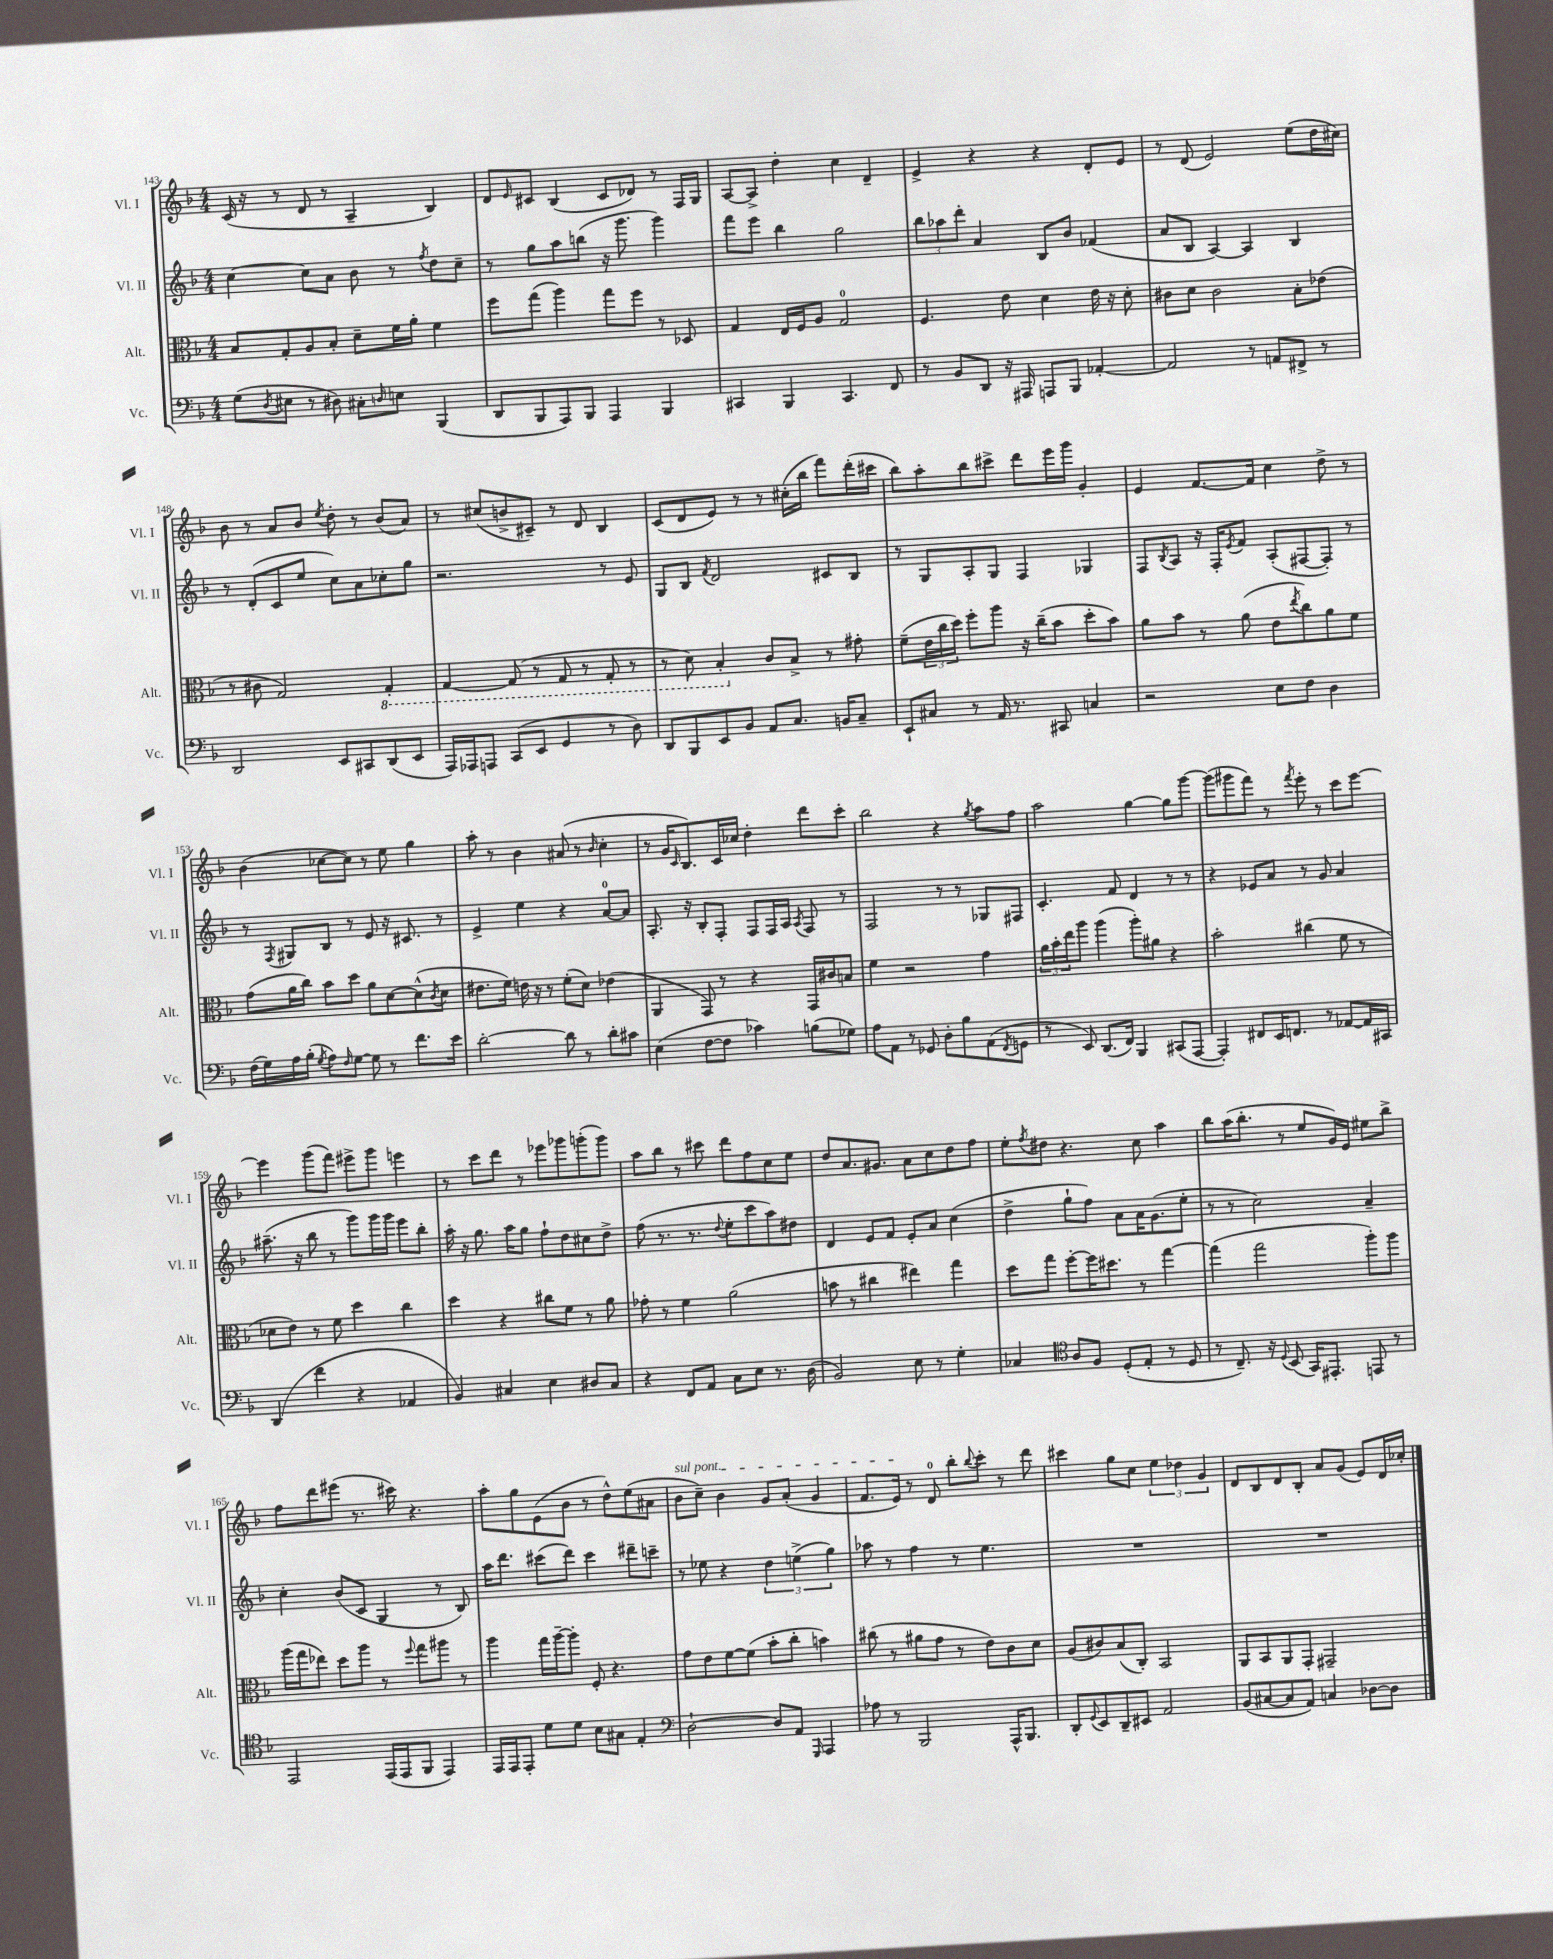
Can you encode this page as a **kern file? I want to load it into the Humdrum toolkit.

**kern	**kern	**kern	**kern
*staff4	*staff3	*staff2	*staff1
*clefF4	*clefC3	*clefG2	*clefG2
*k[b-]	*k[b-]	*k[b-]	*k[b-]
*M4/4	*M4/4	*M4/4	*M4/4
(8G	8B-	[4cc	(16c
.	.	.	16r
8qD	.	.	.
8E#	8G'	.	8r
8r	8A	8cc]	8d
8D#)	8B-'	8a	8r
8C#'	8d~	8b-	4A~
16qqD	.	.	.
8E	16f	8r	.
.	16a'	.	.
.	.	8qff	.
(4BBB-	4f	8dd	4B-)
.	.	8cc~	.
=	=	=	=
8DD	8ff	8r	8d
.	.	.	16qqe
8BBB-	(8gg	8gg	8c#
8AAA)	4aa)	8aa	(4B-
8BBB-	.	(8bb	.
4AAA	8gg	16r	8c#
.	.	8.ggg	.
.	8ff	.	8d-)
4BBB-	8r	4ggg)	8r
.	8D-	.	16F
.	.	.	16G
=	=	=	=
4CC#	4G	8fff	[8A
.	.	8eee	8A^]
4BBB-	16E	4bb-	4dd'
.	16F	.	.
.	8A	.	.
4.CC#	2G	2gg	4cc
.	.	.	4d~
8FF	.	.	.
=	=	=	=
8r	4.F	12bb-	4e^
.	.	12aa-	.
8BB-	.	.	.
.	.	12ddd'	.
8DD	.	4a	4r
16r	8e	.	.
16AAA#	.	.	.
8AAA	4d	8B-	4r
8BBB-	.	8b-	.
[4AA-'	16e	(4f-	8d'
.	16r	.	.
.	8d'	.	8e
=	=	=	=
2AA-]	8c#	8a	8r
.	8d	8B-	(8d
.	2c#	[4A)	2e)
8r	.	4A]	.
8AA	.	.	.
8FF#^	8B-'	4B-	(8ee
8r	(8e-	.	16dd
.	.	.	16cc#)
=	=	=	=
2DD	8r	8r	8b-
.	8c#	(8d'	8r
.	2G)	8c	8a
.	.	8ee	8b-
.	.	.	8qee
8EE	.	8cc)	8dd'
8CC#	.	8a	8r
(8DD	4GG'	8cc-'	(8b-
8EE	.	8gg	8a)
=	=	=	=
16AAA)	[4GG	2.r	8r
16AAA-	.	.	.
8AAA	.	.	(8cc#
(8CC	(8GG]	.	8b^
8EE	8r	.	8c#~)
4GG	8GG	.	8r
.	8r	.	8d
8r	8GG'	8r	4B-
8D)	8r	8e	.
=	=	=	=
8DD	8r	8G	(8c
8BBB-	8D)	8B-	8d
.	.	8qf	.
8EE	4BB-'	2d	8e)
8BB-	.	.	8r
8AA	8c	.	8r
8.C	8B-^	.	(16cc#'
.	.	.	16bb-
.	8r	8c#	8fff)
16BB	.	.	.
8C~	8g#'	8B-	(16ddd'
.	.	.	16ccc#
=	=	=	=
8EE`	(8f~	8r	8bb-)
8C#	24e	8G	8aa'
.	24cc	.	.
.	24dd)	.	.
8r	8ff'	8A'	8bb-
16AA	8aa	8G	8ccc#^
8.r	.	.	.
.	16r	4F	8ddd
.	(16cc~	.	.
8CC#	8b-	.	16eee
.	.	.	16ggg
4C	8dd'	4G-	4g'
.	8b-)	.	.
=	=	=	=
2r	8a	8F	4e
.	.	8qB-	.
.	8b-	8A	.
.	8r	16r	[8.f
.	.	16F'	.
.	.	8qe	.
.	(8a	8f	.
.	.	.	16f]
8E	8e	(8A'	4cc
.	8qee	.	.
8F	8cc)	[8F#	.
4D	8a	8F#'])	8dd^
.	8f	8r	8r
=	=	=	=
(16F	(8g	8r	(4b-
16G)	.	.	.
.	.	8qF	.
16A	16a	8G#	.
(16B-'	16cc)	.	.
8qG	.	.	.
8A)	8b-	8B-	[8cc-
16qqF	.	.	.
[8G	8dd	8r	8cc-])
8G]	8a	8e	8r
8r	[8d	16r	8ee
.	.	8.c#	.
8.f	(8d^^]	.	4gg
.	8qc	.	.
.	8d	8r	.
16e	.	.	.
=	=	=	=
[2d'	8.e#	4e^	8aa'
.	.	.	8r
.	16f)	.	.
.	16e	4ee	4b-
.	16r	.	.
.	8r	.	.
8d]	(8f'	4r	(8a#
8r	8d)	.	8r
.	.	.	16qqb-
8d'	(4e-	[8a	4cc'
8c#	.	8a]	.
=	=	=	=
(4E	4AA	8.A'	8r
.	.	.	16g
.	.	.	16qqc
.	.	16r	8.B-)
[8F	8GG)	8B-'	.
8F]	8r	8F'	16c
.	.	.	16cc-
4c-)	4r	8F	4dd'
.	.	16F	.
.	.	16A	.
.	.	8qA	.
(8B	16GG	8F	8ddd
.	16c#	.	.
8G-)	8B	8r	8ccc'
=	=	=	=
8A	4f	2F	2bb-
8AA	.	.	.
8r	2r	.	.
8GG-	.	.	.
8D'	.	8r	4r
8B-	.	8r	.
.	.	.	8qgg
(8AA	4g	8G-	8aa
8qFF	.	.	.
8GG	.	8F#	8ff
=	=	=	=
8r	24a	4.c'	2aa
.	24b-'	.	.
.	24ee	.	.
8EE)	8aa	.	.
(8.DD	(4aa	.	.
.	.	8f	.
16FF)	.	.	.
4BBB-	8aa')	4d	[4gg
.	8a#	.	.
(8CC#	4r	8r	8gg]
[8AAA	.	8r	[8ggg
=	=	=	=
4AAA'])	2b-'	4r	(8ggg]
.	.	.	8ggg#
8FF#	.	8e-	8fff)
16EE	.	8a	8r
8.FF	.	.	.
.	.	.	8qfff
.	(4cc#	8r	8eee'
8r	.	8g	8r
[8AA-	8f	4a	8ccc
16AA-]	8r	.	[8eee
16CC#	.	.	.
=	=	=	=
(4DD	8d-	(8.aa#~	4eee]
.	8e)	.	.
.	.	16r	.
4f	8r	8bb-	(8ggg
.	8f	8r	8fff)
4r	4dd	8ggg)	8eee#^
.	.	16ggg	8ggg
.	.	16ggg	.
4AA-	4cc	8eee	4eee
.	.	8bb-'	.
=	=	=	=
4BB-)	4dd	16aa'	8r
.	.	16r	.
.	.	8.gg	8ccc
4C#	4r	.	8ddd
.	.	16aa	.
.	.	8gg	8r
4E	8cc#	8ff`	8eee-
.	8f	8dd	8ggg-
8D#	8r	8cc#	(8ggg'
8C#	8a	8dd^	8ggg)
=	=	=	=
4r	8g-'	(8ff	8aa
.	8r	8.r	8bb-
8FF	4f	.	8r
.	.	8.r	.
8AA	.	.	8ccc#
.	.	8qqdd	.
8C	(2a	8ee'	8ddd
8E	.	8ccc	8ff
8.r	.	8aa)	8cc
.	.	8dd#	8ee
(16D	.	.	.
=	=	=	=
2BB-)	8b	4d	8dd
.	8r	.	8.a
.	4cc#	8e	.
.	.	.	8.g#
.	.	8f	.
8E	4ee#)	8e'	8a
8r	.	8a	8cc
4G'	4gg	(4cc	8dd
.	.	.	8ff
=	=	=	=
4C-	8dd	4dd^	8ee'
.	.	.	8qff
.	8gg	.	8dd#
*clefC4	*	*	*
8A	[8ff'	8gg`	4.r
8F	16ff]	8ff)	.
.	8.dd#	.	.
(8D'	.	8a	.
8E'	8r	16a	8cc
.	.	(8.g	.
8r	[4gg	.	4aa
8D	.	8ee'	.
=	=	=	=
8r	(4gg]	8r	8bb-
8.C~)	.	8r	(16aa
.	.	.	8.bb-'
.	2gg	2cc)	.
16r	.	.	.
8qqD	.	.	.
(8BB-	.	.	8r
16GG)	.	.	8ee
8.EE#'	.	.	.
.	.	.	16g)
.	.	.	16e
8EE	8aa')	4a~	8ee#
8r	8aa	.	8bb-^
=	=	=	=
2EE	(16aa	4cc'	8ff
.	16gg	.	.
.	8ee-)	.	8ddd
.	8dd	(8b-	(8eee#
.	8aa	8c	8.r
(16EE	8r	4G	.
16EE	.	.	16ccc#)
.	8qqff	.	.
8FF	8gg	.	4.r
4EE)	8aa#	8r	.
.	8r	8B-)	.
=	=	=	=
16EE	4aa	16aa	8aa'
16EE	.	8.ddd	.
8EE'	.	.	8gg
8d	16gg	(8ccc#	(8e
.	[16aa~	.	.
8d	8aa']	8ddd)	8b-
8B-	8F'	4ccc#	8r
8G#	4.r	.	8dd^^)
4E'	.	8ddd#~	(8ee
.	.	8ccc~	8a#
=	=	=	=
*clefF4	*	*	*
[2D`	8g	8r	8b-
.	8e	8ee-	8cc~)
.	[8f	4r	4b-
.	(8f]	.	.
8D]	8b-'	6dd	8g
8AA	8cc'	.	(8a'
.	.	(6ee^	.
16qqGGG	.	.	.
4AAA	4b)	.	4g
.	.	6gg)	.
=	=	=	=
8A-	(8cc#	8aa-	8.f
8r	8r	8r	.
.	.	.	16e)
2BBB-	8a#	4ff	8r
.	8g	.	8d
.	8r	8r	8bb-'
.	.	.	8qqbb-
.	8e)	4.ee	8ccc'
16AAA^^	8c	.	8r
8.BBB-	.	.	.
.	8d	.	8ddd
=	=	=	=
8DD'	(8A	1r	4ccc#
8qqGG	.	.	.
8EE	8c#)	.	.
8DD~	(8B-	.	8gg
8EE#	8C')	.	8cc
2AA	2BB-	.	6ee
.	.	.	6dd-
.	.	.	6g
=	=	=	=
(8BB-	8AA	1r	8d
[8C#	8BB-	.	8B-
8C#]	8AA	.	8d
8AA)	8GG'	.	8B-'
4C	2GG#~	.	8a
.	.	.	(8g
[8D-	.	.	8e)
8D-]	.	.	16d
.	.	.	16cc-'
==	==	==	==
*-	*-	*-	*-
